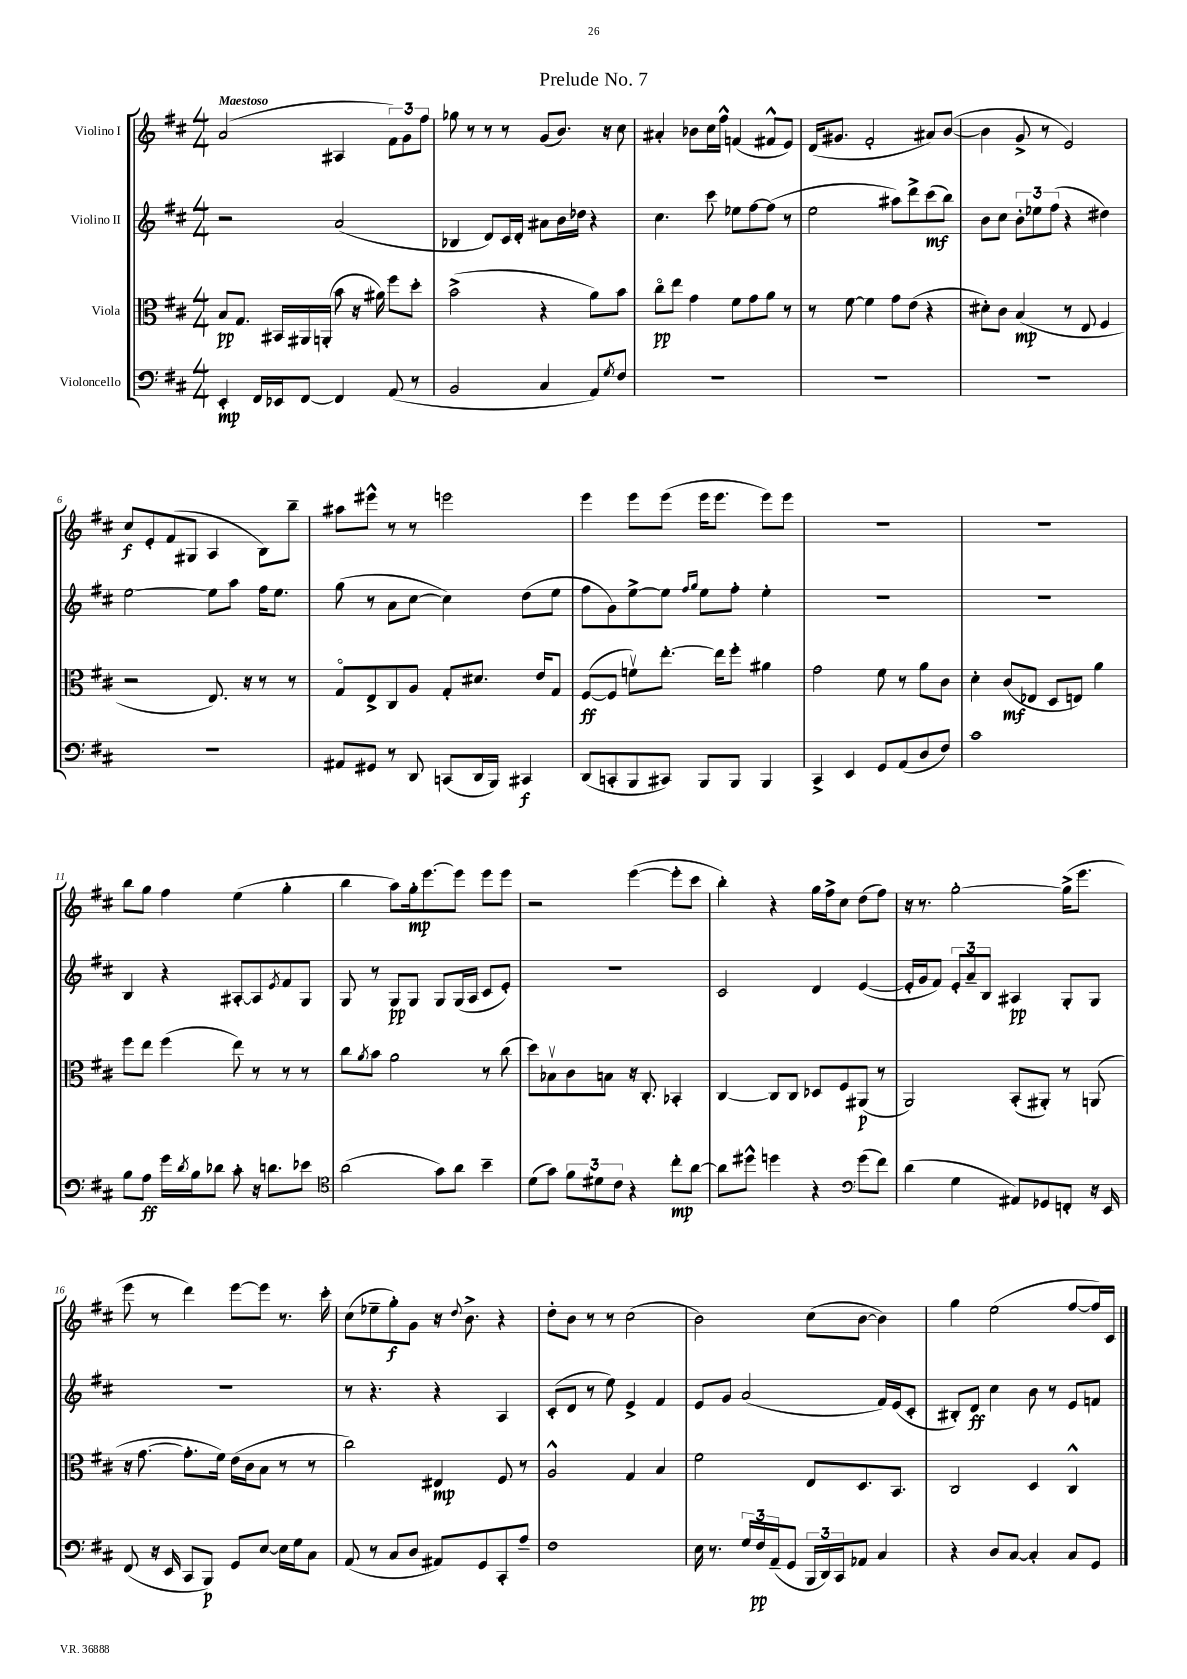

**kern	**kern	**kern	**kern
*staff4	*staff3	*staff2	*staff1
*clefF4	*clefC3	*clefG2	*clefG2
*k[f#c#]	*k[f#c#]	*k[f#c#]	*k[f#c#]
*M4/4	*M4/4	*M4/4	*M4/4
4EE'/	8B/L	2r	(2a/
.	8.G/J	.	.
16FF#/LL	.	.	.
16EE-/J	16BB#/LL	.	.
[8FF#/J	16AA#/	.	.
.	(16AA'/JJ	.	.
4FF#/]	8b\	(2a/	4A#/
.	16r	.	.
.	16a#\)	.	.
(8AA/	8ff#\L	.	12f#\L)
.	.	.	12g\
8r	8dd'\J	.	.
.	.	.	12ff#\J
=	=	=	=
2BB/	(2b^\	4B-/	8gg-\
.	.	.	8r
.	.	8d/L)	8r
.	.	16c#/L	8r
.	.	16d'/JJ	.
4C#/	4r	8a#\L	(8g/L
.	.	16b\L	8.b/J)
.	.	16dd-\JJ	.
8AA/L)	8a\L)	4r	.
.	.	.	16r
8qG/	.	.	.
8F#/J	8b\J	.	8cc#\
=	=	=	=
1r	8cc#o\L	4.cc#\	4a#'/
.	8ee\J	.	.
.	4g\	.	8b-\L
.	.	8ccc#\	16cc#\L
.	.	.	16ff#^^\JJ
.	8f#\L	8ee-\L	(4f/
.	8g\	[8ff#\	.
.	8a\J	(8ff#\]J	8f#^^/L
.	8r	8r	8e/J)
=	=	=	=
1r	8r	2ee\	(16d/LK
.	.	.	8.g#/J
.	[8f#\	.	.
.	4f#\]	.	2f#'/
.	8g\L	8aa#\L)	.
.	(8e\J	8ddd^\	.
.	4r	(8ccc#\	8a#/L)
.	.	8bb\J)	([8b/J
=	=	=	=
1r	8d#'\L)	8b\L	4b\]
.	8c#\J	8cc#\J	.
.	(4B/	12b'\L	8g^/
.	.	12ee-\	.
.	.	.	8r
.	.	(12ff#\J	.
.	8r	4r	2e/)
.	8E/	.	.
.	4F#/	4dd#\)	.
=	=	=	=
1r	2r	[2ee\	8cc#/L
.	.	.	8e'/
.	.	.	(8f#/
.	.	.	8G#/J
.	8.E/)	8ee\]L	4A/
.	.	8aa\J	.
.	16r	.	.
.	8r	16ff#\LK	8B\L)
.	.	8.ee\J	.
.	8r	.	8bb~\J
=	=	=	=
8AA#/L	8Go/L	(8gg\	8aa#\L
8GG#/J	8E^/	8r	8eee#^^\J
8r	8C#/	8a\L	8r
8DD/	8A/J	[8cc#\J	8r
(8CC/L	8G'/L	4cc#\])	2eee\
16DD/L	8.d#/J	.	.
16BBB/JJ)	.	.	.
4CC#/	.	(8dd\L	.
.	16e/LK	.	.
.	8G/J	8ee\J	.
=	=	=	=
(8DD/L	([8F#/L	8ff#\L	4eee\
8CC'/	8F#/]J	8g\)	.
8BBB/	8fv\L)	[8ee^\	8eee\L
8CC#/J)	[8.ee'\J	8ee\]J	(8eee\J
.	.	16qqff#/LL	.
.	.	16qqgg/JJ	.
8BBB/L	.	8ee\L	16eee\LK
.	16ee\]LK	.	8.eee\J
8BBB/J	8ff#'\J	8ff#'\J	.
4BBB/	4a#\	4ee'\	8eee\L)
.	.	.	8eee\J
=	=	=	=
4CC#^/	2g\	1r	1r
4EE/	.	.	.
8GG/L	8f#\	.	.
(8AA/	8r	.	.
8D/	8a\L	.	.
8F#/J)	8c#\J	.	.
=	=	=	=
1c#	4d'\	1r	1r
.	(8c#/L	.	.
.	8E-/J	.	.
.	8D/L	.	.
.	8E/J)	.	.
.	4a\	.	.
=	=	=	=
8B\L	8ff#\L	4B/	8bb\L
8A\J	8ee\J	.	8gg\J
16g\LL	(4ff#\	4r	4ff#\
8qd/	.	.	.
16B\J	.	.	.
8d-\J	.	.	.
8c#'\	8ee\)	[8A#'/L	(4ee\
16r	8r	8A#/]	.
8.d\L	.	.	.
.	.	8qe/	.
.	8r	8f#/	4gg'\
8e-\J	8r	8G/J	.
=	=	=	=
*clefC4	*	*	*
(2a\	8cc#\L	8G/	4bb\
.	8qa/	.	.
.	8b\J	8r	.
.	2a\	8G/L	8aa\L)
.	.	8G/J	16gg'\k
.	.	.	[8.eee\
8g\L)	.	8G/L	.
8a\J	.	(16G/L	8eee\]J
.	.	16A/JJ	.
4b~\	8r	8c#/L	8eee\L
.	(8cc#\	8e'/J)	8eee\J
=	=	=	=
(8d\L	8dd\L)	1r	2r
8g\J)	8B-v\	.	.
12f#\L	8c#\	.	.
12d#\	.	.	.
.	8B\J	.	.
12c#\J	.	.	.
4r	16r	.	([4eee\
.	8.C#'/	.	.
8cc#'\L	4BB-'/	.	8eee'\]L
[8a\J	.	.	8ccc#\J
=	=	=	=
8a\]L	[4C#/	2c#/	4bb'\)
8dd#^^\J	.	.	.
4dd\	8C#/]L	.	4r
.	8C#/J	.	.
4r	8D-/L	4d/	16gg\LL
.	.	.	16ff#^\J
.	8F#/	.	8cc#\J
*clefF4	*	*	*
(8g\L	(8AA#/J	([4e/	(8dd\L
8f#\J)	8r	.	8ff#\J)
=	=	=	=
(4d\	2AA/)	16e'/]LL	16r
.	.	16g/J	8.r
.	.	8f#/J)	.
4G\	.	12e'/L	[2gg'\
.	.	12a~/	.
.	.	12B/J	.
8AA#/L)	(8BB'/L	4A#/	.
8GG-/	8AA#'/J)	.	.
8FF'/J	8r	8G'/L	(16gg^\]LK
.	.	.	8.eee\J
16r	(8AA/	8G/J	.
16EE/	.	.	.
=	=	=	=
(8FF#/	16r	1r	8eee\
.	[8.g\	.	.
16r	.	.	8r
16EE/	.	.	.
8CC#/L	8.g'\]L	.	4ddd\)
8BBB/J)	.	.	.
.	16f#\Jk)	.	.
8GG/L	(16e\LL	.	[8eee\L
.	16c#\J	.	.
[8E/J	8B\J	.	8eee\]J
16E\]LL	8r	.	8.r
16G\J	.	.	.
8C#\J	8r	.	.
.	.	.	16ccc#'\
=	=	=	=
(8AA/	2cc#\)	8r	(8cc#\L
8r	.	4.r	8ee-~\
8C#/L	.	.	8gg'\)
8D/J	.	.	8g\J
8AA#/L)	4E#/	4r	16r
.	.	.	8qqdd/
.	.	.	8.b^\
8GG/	.	.	.
8CC#'/	8F#/	4A/	4r
8A~/J	8r	.	.
=	=	=	=
1F#	2A^^/	(8c#'/L	8dd'\L
.	.	8d/J	8b\J
.	.	8r	8r
.	.	8ee\)	8r
.	4G/	4e^/	(2cc#\
.	4B/	4f#/	.
=	=	=	=
16E\	2f#\	8e/L	2b\)
8.r	.	.	.
.	.	8g/J	.
24G/LL	.	(2a/	.
24F#/	.	.	.
(24AA~/J	.	.	.
8GG/J	.	.	.
24BBB/LL	8E/L	.	(8cc#\L
24DD/)	.	.	.
24CC#/J	.	.	.
8AA-/J	8.D/	.	[8b\J
4C#/	.	16f#/LL)	4b\])
.	8.BB/J	(16e/J	.
.	.	8c#'/J	.
=	=	=	=
4r	2C#/	8B#'/L)	4gg\
.	.	8d/J	.
8D/L	.	4cc#\	(2ee\
[8C#/J	.	.	.
4C#'/]	4D/	8b\	.
.	.	8r	.
8C#/L	4C#^^/	8e/L	[8ff#/L
8GG/J	.	8f/J	16ff#/]L)
.	.	.	16c#/JJ
==	==	==	==
*-	*-	*-	*-
